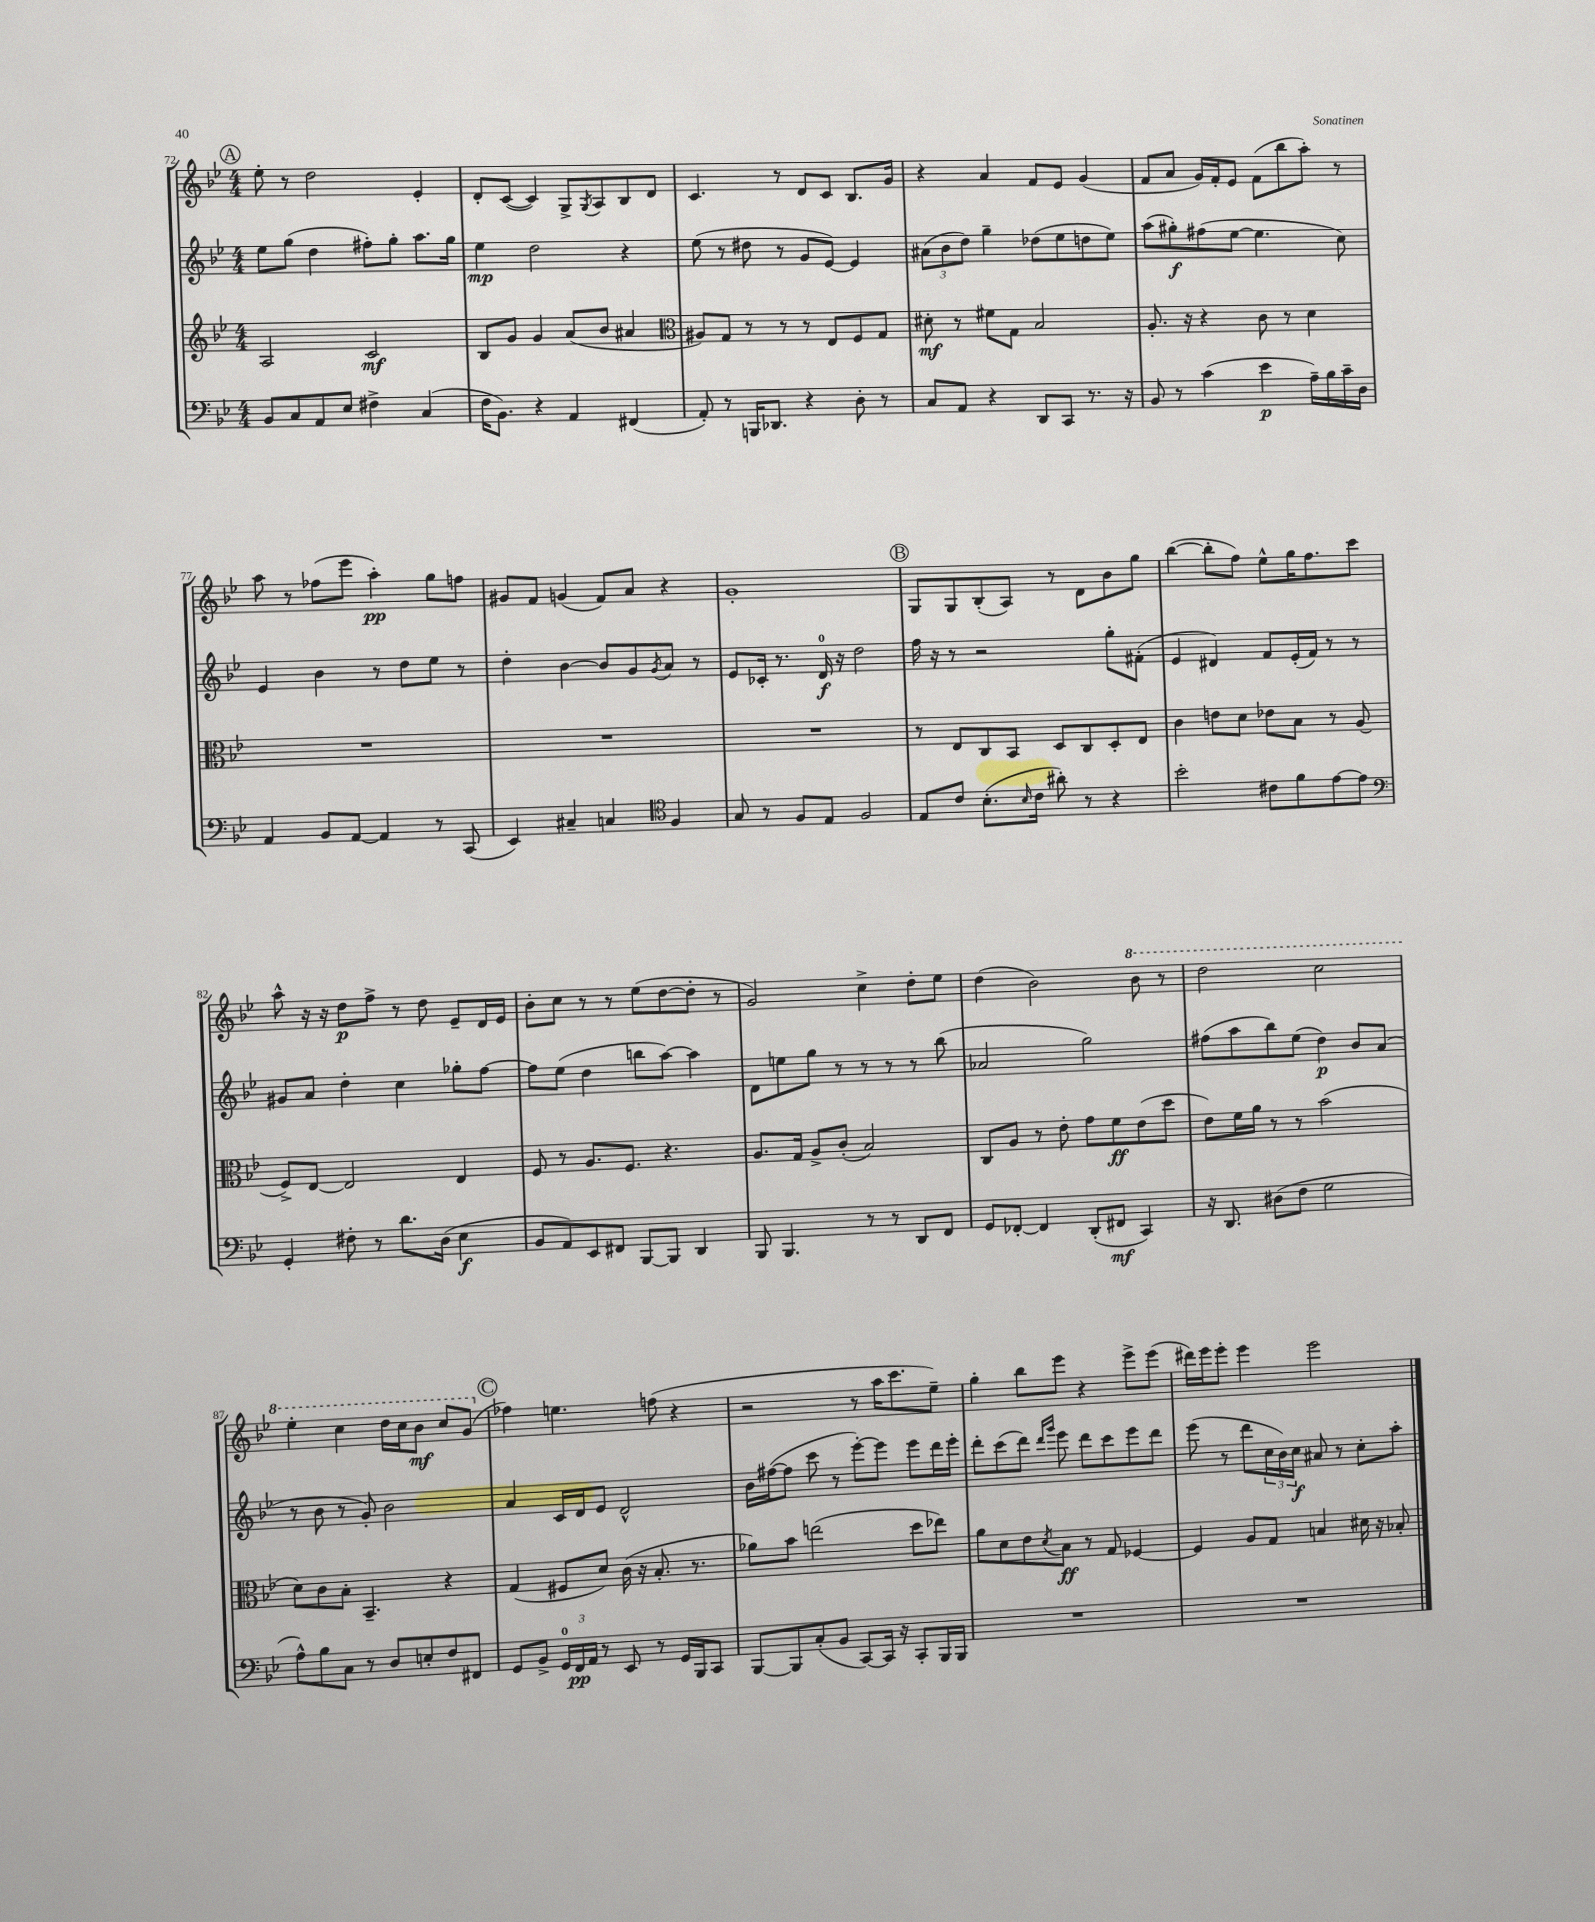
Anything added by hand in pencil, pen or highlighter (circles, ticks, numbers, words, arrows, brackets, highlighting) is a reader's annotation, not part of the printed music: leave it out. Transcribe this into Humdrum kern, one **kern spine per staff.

**kern	**kern	**kern	**kern
*staff4	*staff3	*staff2	*staff1
*clefF4	*clefG2	*clefG2	*clefG2
*k[b-e-]	*k[b-e-]	*k[b-e-]	*k[b-e-]
*M4/4	*M4/4	*M4/4	*M4/4
8BB-	2A	8ee-	8ee-'
8C	.	(8gg	8r
8AA	.	4dd	2dd
8E-	.	.	.
4F#^	2c	8ff#')	.
.	.	8gg'	.
(4C	.	8.aa	4e-'
.	.	16gg	.
=	=	=	=
16F	8B-	4ee-	8d'
8.BB-)	.	.	.
.	8g	.	([8c
4r	4g	2dd	4c])
4AA	(8a	.	8G^
.	.	.	8qG
.	8b-	.	8A
(4FF#	4a#	4r	8B-
.	.	.	8d
=	=	=	=
*	*clefC3	*	*
8AA')	8A#)	(8ee-	4.c
8r	8G	8r	.
16BBB	8r	8dd#	.
8.DD-	.	.	.
.	8r	8r	8r
4r	8r	8g	8d
.	8E-	[8e-)	8c
8D'	8F	4e-]	8.B-
8r	8G	.	.
.	.	.	16g
=	=	=	=
8C	8d#'	(12a#	4r
.	.	12b-	.
8AA	8r	.	.
.	.	12dd)	.
4r	8f#	4gg~	4a
.	8G	.	.
8DD	2B-	(8dd-	8f
8CC	.	8ee-	8e-
8.r	.	8dd	(4g
.	.	8ee-)	.
16r	.	.	.
=	=	=	=
8BB-	8.A'	(8aa	8f
8r	.	8gg#')	8a
.	16r	.	.
(4c	4r	(8ff#	16g)
.	.	.	16f'
.	.	[8ee-	8e-
4e-	8c	4.ee-]	(8f
.	8r	.	8bb-
16A~)	4d	.	8aa')
16B-	.	.	.
16c~	.	8cc)	8r
16D	.	.	.
=	=	=	=
4AA	1r	4e-	8aa
.	.	.	8r
8BB-	.	4b-	(8ff-
[8AA	.	.	8eee-
4AA]	.	8r	4aa')
.	.	8dd	.
8r	.	8ee-	8gg
(8CC	.	8r	8ff
=	=	=	=
4EE-)	1r	4dd'	8g#
.	.	.	8f
4C#~	.	[4b-	(4g
4C	.	8b-]	8f)
.	.	8g	8a
*clefC4	*	*	*
.	.	8qg	.
4F	.	8a	4r
.	.	8r	.
=	=	=	=
8G	1r	8e-	1g'
8r	.	16c-'	.
.	.	8.r	.
8F	.	.	.
8E-	.	16d	.
.	.	16r	.
2F	.	2dd	.
=	=	=	=
8E-	8r	16ff	8G
.	.	16r	.
8c	8E-	8r	8G
(8.B-'	8C	2r	(8B-'
.	8BB-	.	8A)
16qqB-	.	.	.
16c	.	.	.
8a#')	8D	.	8r
8r	8C	.	8d
4r	8D'	8gg'	8b-
.	8E-	(8f#'	8gg
=	=	=	=
2b-'	4c	4e-	([4bb-
.	8e	4d#)	8bb-']
.	8d	.	8ff)
8c#	8e-	8f	8ee-^^
8f	8B-	(16e-'	16gg
.	.	16f)	8.ff
[8e-	8r	8r	.
8e-]	(8A	8r	8ccc
=	=	=	=
*clefF4	*	*	*
4GG'	8F^)	8g#	8aa^^
.	[8E-	8a	16r
.	.	.	16r
8F#'	2E-]	4dd'	8dd
8r	.	.	8ff^
8.d	.	4cc	8r
.	.	.	8dd
(16D	.	.	.
4E-	4E-	8gg-'	8e-~
.	.	[8ff	16d
.	.	.	16e-
=	=	=	=
8BB-	8F	8ff]	8b-'
8AA)	8r	(8ee-	8cc
8EE-	8.A	4dd	8r
8FF#	.	.	8r
.	8.F	.	.
[8BBB-	.	8bb	(8ee-
8BBB-]	4.r	[8aa)	[8dd
4DD	.	4aa]	8dd']
.	.	.	8r
=	=	=	=
8BBB-	8.A	8d	2g)
4.BBB-	.	8ee	.
.	16G	.	.
.	8A^	8gg	.
.	(8c'	8r	.
8r	2B-)	8r	4cc^
8r	.	8r	.
8DD	.	8r	8dd'
8FF	.	(8bb-	8ee-
=	=	=	=
8GG	8C	2a-	(4dd
[8FF-'	8A	.	.
4FF-]	8r	.	2b-)
.	8e-'	.	.
(8DD'	8g	2gg)	.
8FF#	8f	.	.
4CC)	(8e-	.	8bb-
.	8dd	.	8r
=	=	=	=
16r	8e-)	(8ff#	2ddd
8.DD	.	.	.
.	16f	8aa	.
.	16a	.	.
(8D#	8r	8bb-)	.
8F	8r	(8ee-	.
2G	(2b-	4dd)	2ccc
.	.	8b-	.
.	.	(8a	.
=	=	=	=
8A^^)	8d)	8r	4eee-'
8B-	8c	8b-	.
8C	8B-'	8r	4ccc
8r	4.BB-~	8g')	.
8D	.	2b-	16ddd
.	.	.	16ccc
8E'	.	.	8bb-
8F	4r	.	8ccc
8FF#	.	.	(8gg
=	=	=	=
8GG	(4G	4a	4ff-)
8BB-^	.	.	.
24GG	8F#	16c	4.ee
24FF	.	.	.
.	.	16d	.
24AA	.	.	.
8r	8d)	8e-	.
8EE-	(16c	2d^^	.
.	16r	.	.
8r	8.B-'	.	(8ff
16GG	.	.	4r
16BBB-	8.r	.	.
8CC	.	.	.
=	=	=	=
[8BBB-	8a-)	16b-	2r
.	.	([16ff#	.
8BBB-]	8b-	8ff#]	.
(8C'	(2ee	8ccc	.
8BB-	.	8r	.
[8CC)	.	[8eee-')	8r
16CC]	.	8eee-]	16aa
16r	.	.	8.ccc
8CC'	8dd	8eee-	.
16BBB-	8ee-)	16ddd	8ee-~)
16BBB-	.	16eee-'	.
=	=	=	=
1r	8a	8ddd'	4gg'
.	8d	(8ccc	.
.	8e-	8ddd)	8bb-
.	.	16qqddd	.
.	8qd	16qqggg	.
.	8B-	8eee-	8eee-
.	8r	8ddd	4r
.	8G	8ccc	.
.	[4F-	8eee-	8eee-^
.	.	8ddd	(8eee-
=	=	=	=
1r	4F-]	(8eee-	16ddd#)
.	.	.	16eee-
.	.	8r	8eee-'
.	8A	8ddd	4eee-
.	8G	24cc	.
.	.	24b-)	.
.	.	24cc	.
.	4B	8a#	2eee-
.	.	8r	.
.	16d#	8cc'	.
.	16r	.	.
.	8B-'	8aa'	.
==	==	==	==
*-	*-	*-	*-
